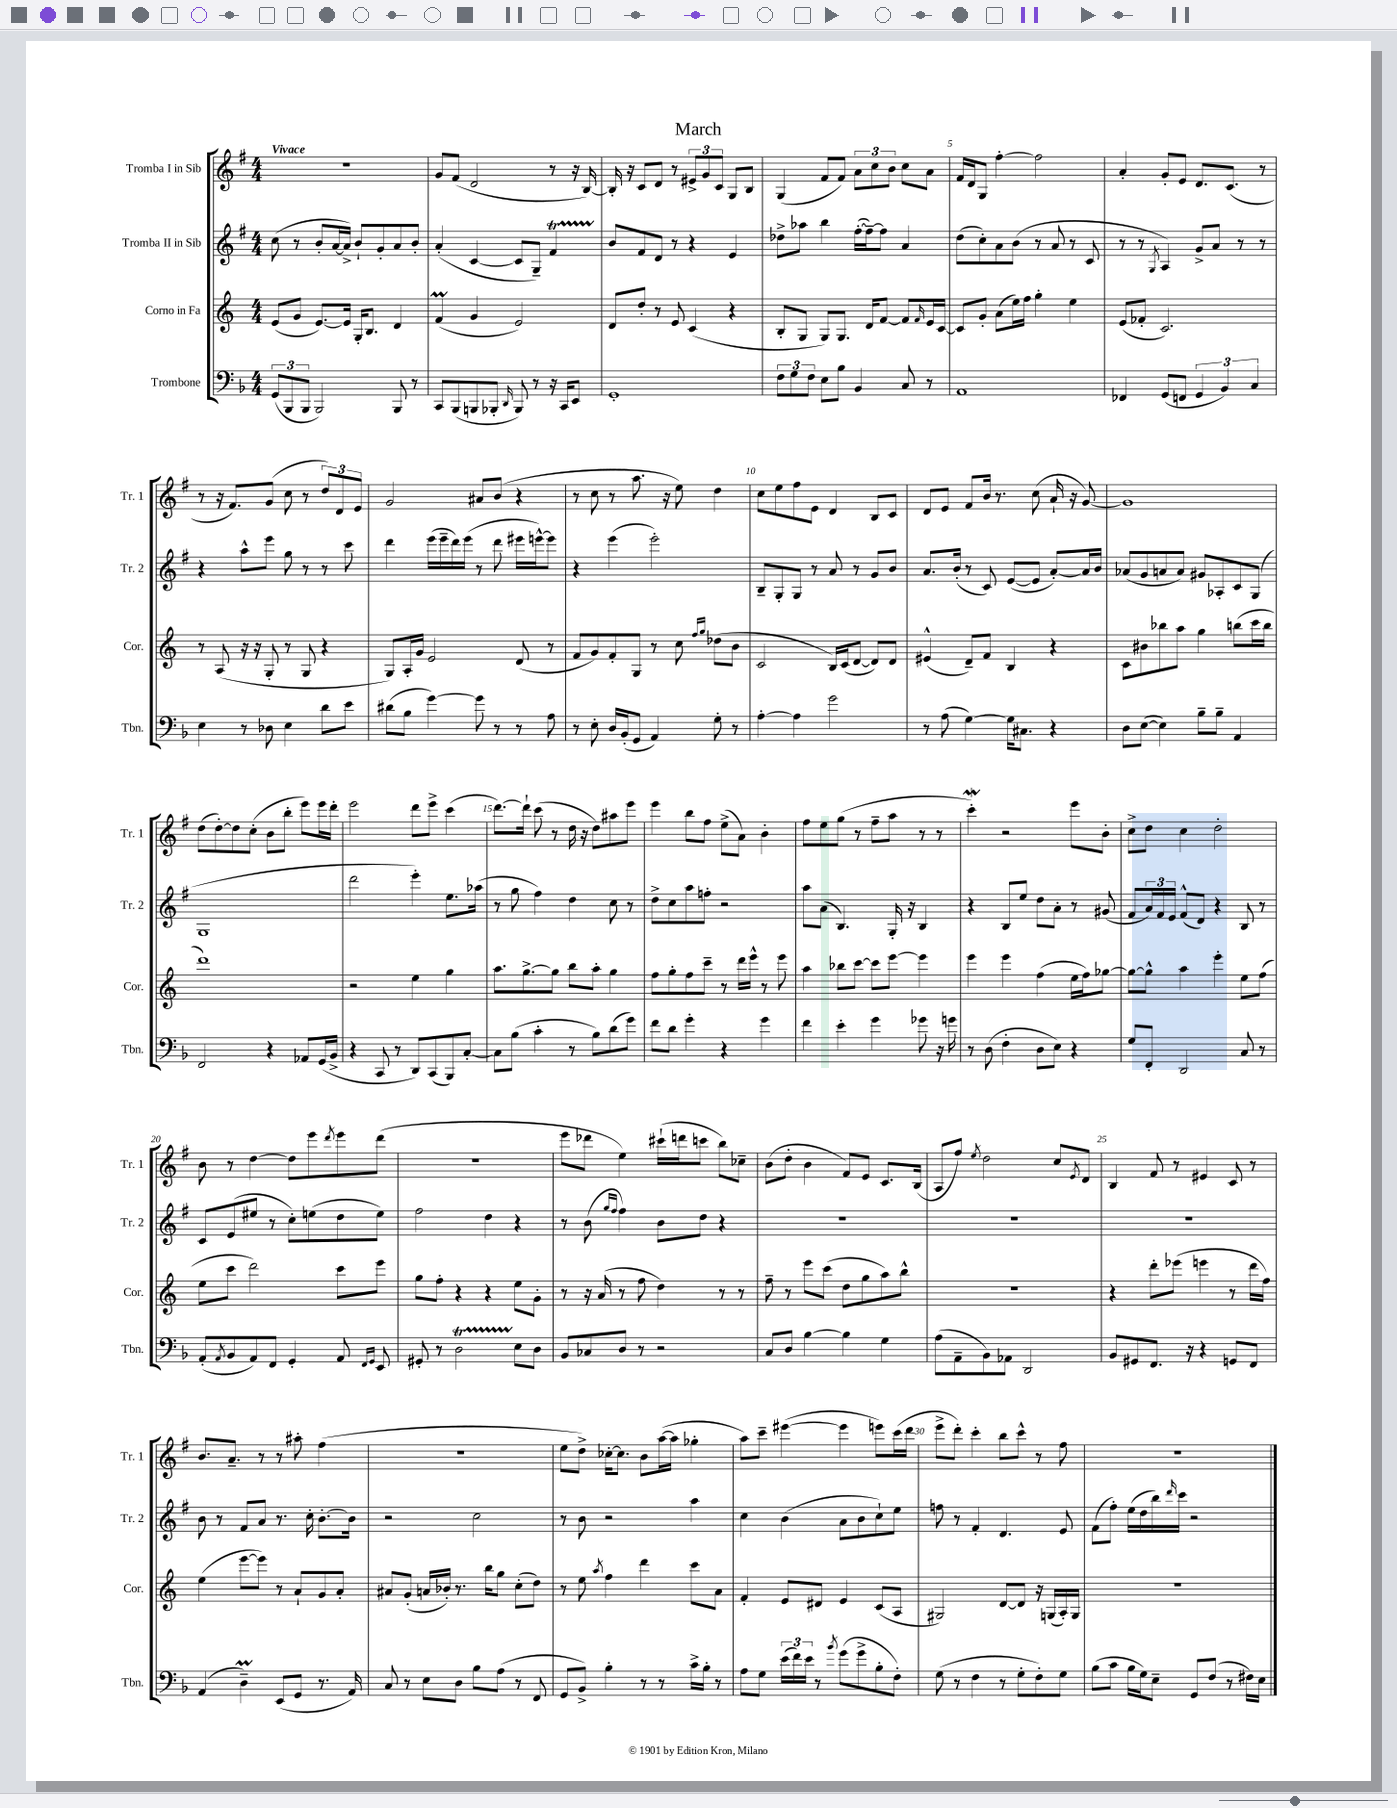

**kern	**kern	**kern	**kern
*staff4	*staff3	*staff2	*staff1
*clefF4	*clefG2	*clefG2	*clefG2
*k[b-]	*k[]	*k[f#]	*k[f#]
*M4/4	*M4/4	*M4/4	*M4/4
(12GG/L	(8e/L	(8cc\	1r
12BBB-/	.	.	.
.	8g/J	8r	.
12BBB-/J	.	.	.
2BBB-/)	[8.e/L)	8b'/L	.
.	.	[16a/L	.
.	16e/]Jk	16a^/]JJ)	.
.	16G'/LK	8b`/L	.
.	8.B/J	.	.
.	.	8g'/	.
8BBB-/	4d/	8a/	.
8r	.	8b'/J	.
=	=	=	=
8CC/L	(4f/	(4a'/	8g/L
(8BBB-/	.	.	(8f#/J
8BBB/	4g/	[4c/	2d/
8BBB-'/J	.	.	.
16qqDD/	.	.	.
8BBB-/)	2e/)	8c/]L	.
8r	.	8G~/J)	.
16r	.	4f#/	8r
16CC/LK	.	.	.
8EE/J	.	.	16r
.	.	.	[16B/)
=	=	=	=
1GG'	8d/L	8b/L	16B'/]
.	.	.	16r
.	8dd'/J	8f#/	8c/L
.	8r	8d/J	8d/J
.	8e/	8r	8r
.	(4c/	4r	12e#^/L
.	.	.	12g/
.	.	.	12c/J
.	4r	4e/	8G/L
.	.	.	8B/J
=	=	=	=
12F\L	8B'/L	8dd-^\L	(4G/
12G\	.	.	.
.	8G/J	8aa-\J	.
12F\J	.	.	.
8E\L	8G/L)	4bb\	8f#/L
8B-\J	8.G/J	.	8f#/J)
4BB-/	.	([16ff#'\LL	12a\L
.	16d/LK	16ff#~\_J)	.
.	.	.	12cc\
.	[8f/J	8ff#\]J	.
.	.	.	12b\J
8C/	8f/]L	4a/	8cc\L
.	16qqf/	.	.
8r	16e/L	.	8a\J
.	[16c/JJ	.	.
=	=	=	=
1AA	8c/]L	(8dd\L	16f#/LL
.	.	.	16d/J
.	8g'/J	8cc'\)	8G/J
.	(8a\L	8a\	[4ff#'\
.	16ee\L)	(8b\J	.
.	16ff\JJ	.	.
.	4gg'\	8r	2ff#\]
.	.	8a/	.
.	4ee\	8r	.
.	.	8c/	.
=	=	=	=
4FF-/	(8e/L	8r	4a'/
.	8f-'/J	8r	.
.	.	8qG/	.
(8GG/L	2.c/)	4A/)	8g'/L
8FF/J	.	.	8e/J
6GG/	.	8g^/L	8.d/L
.	.	8a/J	.
6BB-/)	.	.	.
.	.	.	(8.c/J
.	.	8r	.
6C/	.	.	.
.	.	8r	8r
=	=	=	=
4E\	8r	4r	8r
.	(8A/	.	16r
.	.	.	8.f#/L)
8r	16r	8aa^^\L	.
.	16r	.	.
8D-\	8G'/	8eee\J	(8g/J
4E\	8r	8gg\	8cc\
.	8G/	8r	8r
8d\L	4r	8r	12dd/L)
.	.	.	12d/
8e\J	.	8ccc\	.
.	.	.	12e/J
=	=	=	=
(8d#\L	8G/L)	4ddd\	2g/
8B-\J	16A'/L	.	.
.	16g/JJ	.	.
[4g\)	2e/	(16eee\LL	.
.	.	16eee~\	.
.	.	16ddd\)	.
.	.	(16eee\JJ	.
8g\]	.	8r	8a#/L
8r	.	8ddd\	(8b/J
8r	(8d/	16eee#\LL	4r
.	.	[16eee^^\J)	.
8A\	8r	8eee\]J	.
=	=	=	=
8r	8f/L	4r	8r
8E'\	8g/)	.	8cc\
16D/LL	8f'/	(4eee\	8r
(16BB-'/J	.	.	.
8GG/J	8G/J	.	8.aa\
4AA/)	8r	2eee'\)	.
.	.	.	16r
.	8cc\	.	8ee\)
.	16qqff/LL	.	.
.	16qqgg/JJ	.	.
8G'\	(8dd-\L	.	4dd\
8r	8b\J	.	.
=	=	=	=
[4A'\	2c/	8B~/L	8cc\L
.	.	8G'/	8ee\
4A\]	.	8G/J	8ff#\
.	.	8r	8e\J
2g\	16B/LL)	8a/	4d/
.	(16c/J	.	.
.	[8d/J	8r	.
.	8d/]L)	8g/L	8B/L
.	8d/J	8b/J	8c/J
=	=	=	=
8r	(4e#^^/	8.a/L	8d/L
(8A\	.	.	8e/J
.	.	(16b'/Jk	.
[4G\)	8d~/L)	8r	8f#/L
.	8f/J	8c/)	16b/Jk
.	.	.	8.r
16G\]LK	4B/	([8e/L	.
8.C#\J	.	.	.
.	.	8e/]J	(8cc\
4r	4r	[8a'/L)	16a`/
.	.	.	16r
.	.	16a/]L	[8g/)
.	.	16b/JJ	.
=	=	=	=
8D\L	8c\L	(8a-/L	1g]
([8E\J	8b#\	8g/	.
4E\])	8bb-\	8a/	.
.	8aa\J	8a/J)	.
8B-~\L	4gg\	8g#/L	.
8B-~\J	.	8A-'/	.
4AA/	(8bb\L	8c/	.
.	16ccc\L	(8G/J	.
.	16bb\JJ	.	.
=	=	=	=
2FF/	1ddd)	1G	(8dd\L
.	.	.	[8dd'\)
.	.	.	8dd\]
.	.	.	(8cc'\J
4r	.	.	8b\L
.	.	.	8bb'\J
8AA-/L	.	.	8eee\L)
(16GG/L	.	.	16eee\L
16BB-^/JJ	.	.	16ddd'\JJ
=	=	=	=
4r	2r	2ddd\	2eee\
8CC/	.	.	.
8r	.	.	.
8DD/L)	4ee\	4eee'\)	8ddd\L
(8CC/	.	.	8eee^\J
8BBB-/)	4gg\	8.ee\L	(4ccc\
[8C'/J	.	.	.
.	.	(16aa-\Jk	.
=	=	=	=
8C\]L	8.aa\L	8r	[8.ddd\L)
(8B-\J	.	8gg\	.
.	[8.gg^\	.	16ddd`\]Jk
4c'\	.	4ff#\)	(8ccc\
.	8gg\]J	.	8r
8r	8bb\L	4dd\	16dd\
.	.	.	16r
8B-\L)	8aa'\J	.	8dd\L)
(8d\	4gg\	8cc\	8aa#\
8g\J)	.	8r	8eee\J
=	=	=	=
8f\L	8ff\L	8dd^\L	4eee\
8d\J	8gg'\	8cc\	.
4g'\	8ff\	8aa\	8bb\L
.	8ccc~\J	8ff'\J	8ff#\J
4r	8r	2r	(8ee^\L
.	16ddd\LL	.	8a\J)
.	16eee^^\JJ	.	.
4g\	8r	.	4b'\
.	8eee\	.	.
=	=	=	=
4f\	4aa\	8aa\L	8ff#\L
.	.	(8a\J	8ee\
4e'\	8bb-\L	4.B/)	(8gg\J
.	[8ccc\J	.	8r
4g\	8ccc\]L	.	8ff#~\L
.	[8eee\J	16G'/	8aa\J
.	.	16r	.
8g-\	4eee\]	4B/	8r
16r	.	.	8r
16g\	.	.	.
=	=	=	=
8r	4eee\	4r	4ccc'\)
(8D\	.	.	.
4F'\	4eee\	8B/L	2r
.	.	8ee/J	.
8D\L	(4ff\	8dd\L	.
8E\J)	.	8a'\J	.
4r	16ee\LL	8r	8eee\L
.	16ff\J)	.	.
.	[8gg-\J	(8g#/	8b'\J
=	=	=	=
8G/L	8gg-\_L	8f#/L	8cc^\L
8FF'/J	8gg-^^\]J	24a/L)	8dd\J
.	.	24f#/	.
.	.	24e/JJ	.
2DD/	4aa\	(8f#^^/L	4cc\
.	.	8d/J)	.
.	4eee'\	4r	2dd'\
8C/	8ee\L	8B/	.
8r	(8ff\J	8r	.
=	=	=	=
(8AA'/L	8ee\L	8c/L	8b\
8qAA/	.	.	.
8BB-/	8ccc\J	(8e/	8r
8AA/)	2ddd\)	8ee#/J	[4dd\
8FF/J	.	8r	.
4GG'/	.	8cc'\L)	8dd\]L
.	.	(8ee\	8eee\
.	.	.	8qddd/
8AA/	8ccc\L	8dd\	8eee\
16qqFF/LL	.	.	.
16qqGG/JJ	.	.	.
8EE/	8eee\J	8ee\J)	(8ddd\J
=	=	=	=
8GG#'/	8gg\L	2ff#\	1r
8r	8ff'\J	.	.
2D\	4r	.	.
.	4r	4dd\	.
8E\L	8ee\L	4r	.
8D\J	8g'\J	.	.
=	=	=	=
8BB-/L	8r	8r	8eee\L
8C-/	16r	(8b\	8ddd-\J
.	(16a/	.	.
.	.	16qqgg/LL	.
.	.	16qqff#/JJ	.
8D/J	8r	4ff#\)	4ee\)
8r	8ff\	.	.
2r	4dd\)	8b\L	(16ccc#`\LL
.	.	.	16ddd\J
.	.	8dd\J	8ccc\J
.	8r	4r	8bb\L)
.	8r	.	8cc-~\J
=	=	=	=
8C/L	8ff~\	1r	(8b\L
8D/J	8r	.	8dd'\J
[4B-\	8eee\L	.	4b\
.	(8ccc\J	.	.
4B-\]	8dd\L	.	8f#/L)
.	8gg\	.	8e/J
4G\	8aa\)	.	8.c/L
.	8bb^^\J	.	.
.	.	.	(16B/Jk
=	=	=	=
(8A\L	1r	1r	8A/L
8AA~\	.	.	8ff#/J)
.	.	.	8qee/
8BB-\)	.	.	2dd\
8AA-\J	.	.	.
2DD/	.	.	.
.	.	.	8cc/L
.	.	.	8qe/
.	.	.	8d/J
=	=	=	=
8BB-/L	4r	1r	4B/
8GG#/	.	.	.
8.FF/J	8ddd'\L	.	8f#/
.	(8eee-\J	.	8r
16r	.	.	.
4r	4eee\	.	4e#/
8GG/L	8r	.	8c/
8FF/J	16ddd\LL	.	8r
.	16ff\JJ)	.	.
=	=	=	=
(4AA/	(4ee\	8b\	8.b/L
.	.	8r	.
.	.	.	8.a~/J
4D~\)	[8eee\L	8f#/L	.
.	8eee\]J)	8a/J	8r
(8EE/L	8r	8.r	8r
8GG/J	8a`/L	.	8aa#'\
.	.	16cc'\	.
8.r	8g/	[8.b'\L	(4ff#\
.	8a'/J	.	.
16AA/)	.	16b\]Jk	.
=	=	=	=
8C/	8a#/L	2r	1r
8r	(8g'/J	.	.
8E\L	16a/LL	.	.
.	16b-'/JJ)	.	.
8D\J	8.r	.	.
8B-\L	.	2cc\	.
.	16bb\LK	.	.
(8A\J	8gg\J	.	.
8r	(8cc'\L	.	.
8FF/	8dd\J)	.	.
=	=	=	=
8GG/L	8r	8r	8ee\L
8BB-^/J)	8ee\	8b\	8dd^\J)
.	8qaa/	.	.
4B-'\	4ff\	2r	[16cc-'\LK
.	.	.	8.cc-\]J
8r	4ddd\	.	8b\L
8r	.	.	([16aa\L
.	.	.	16aa\]JJ
16c^\LL	8ccc\L	4aa\	4gg-'\
16B-'\JJ	.	.	.
8r	8a\J	.	.
=	=	=	=
8A\L	4f'/	4cc\	8aa\L)
8G\J	.	.	8ccc~\J
(24e\LL	8e/L	(4b\	([4eee#\
24f\)	.	.	.
24e\JJ	.	.	.
8r	8d#/J	.	.
8qb-/	.	.	.
(8g\L	4e/	8a\L	4eee#\]
8g^\	.	8b\	.
8B-'\	(8c/L	8cc`\)	8eee\L)
8F'\J)	8A/J	8ee\J	(16ccc\L
.	.	.	16ddd\JJ
=	=	=	=
(8G\	2G#/)	8ff\	8eee^\L
8r	.	8r	8ddd'\J)
4F\	.	4f#'/	4ccc'\
8r	[8d/L	4.d/	8bb\L
8G'\L	8d/]J	.	8ccc^^\J
8F'\)	16r	.	8r
.	(16G/LL	.	.
8G\J	16A'/)	8e/	8ff#\
.	16G/JJ	.	.
=	=	=	=
(8B-\L	1r	(8f#\L	1r
8c\J	.	8ff#'\J)	.
16B-\LL	.	(16ee\LL	.
16G\J)	.	16dd\	.
8E~\J	.	16bb\)	.
.	.	16qqddd/	.
.	.	16ccc\JJ	.
8GG/L	.	2r	.
(8F/J	.	.	.
8r	.	.	.
16F#\LL)	.	.	.
16E\JJ	.	.	.
==	==	==	==
*-	*-	*-	*-
